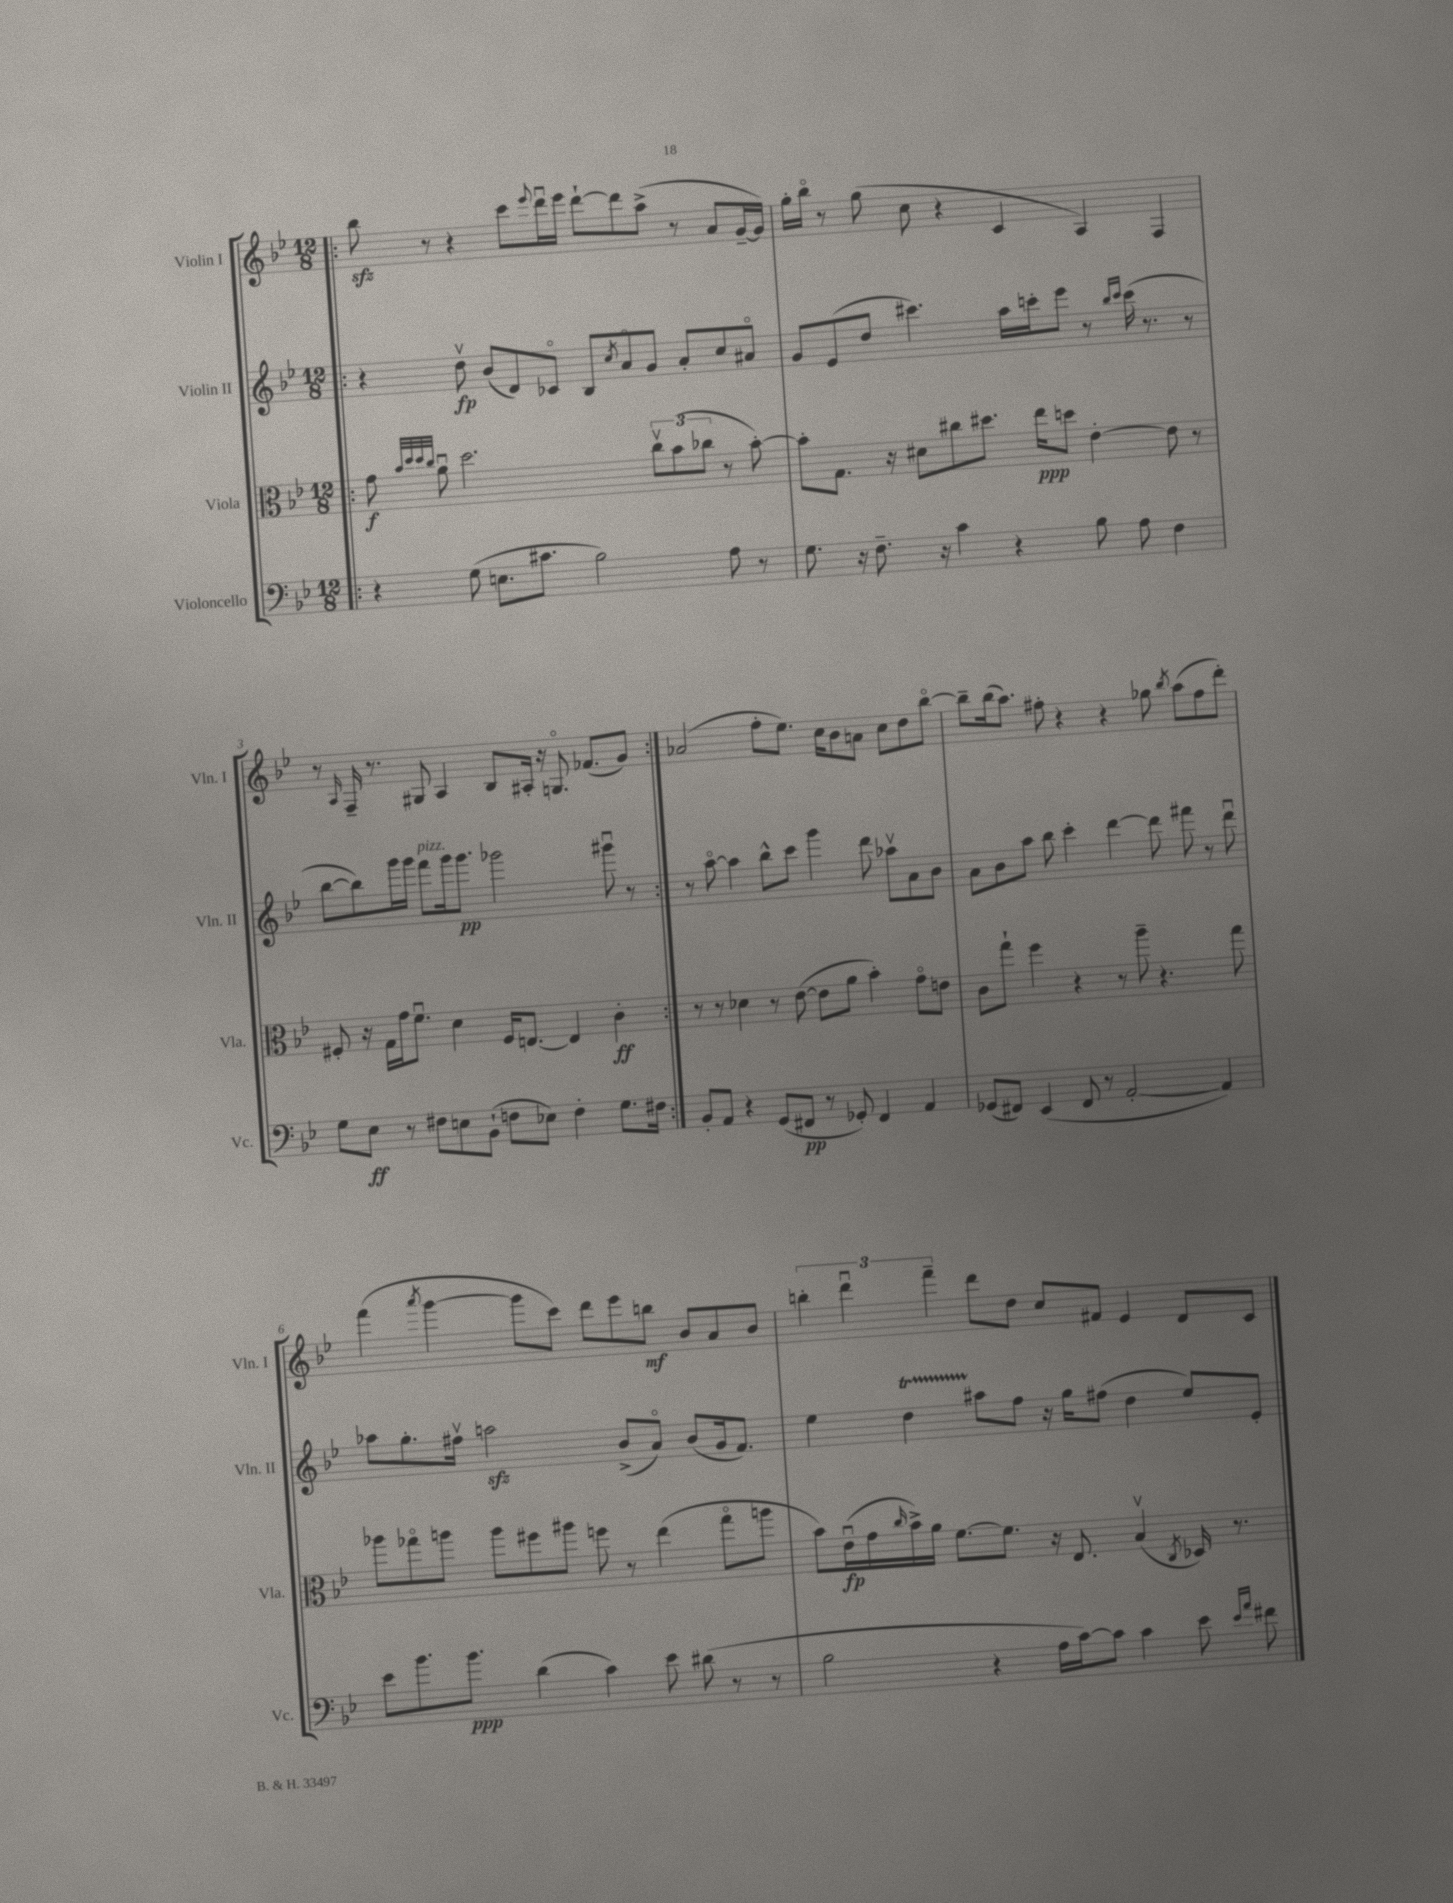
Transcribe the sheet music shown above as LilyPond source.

<<
\new StaffGroup <<
\new Staff = "s0" \with { instrumentName = "Violin I" shortInstrumentName = "Vln. I" } {
    \clef treble \key bes \major \numericTimeSignature \time 12/8
    \repeat volta 2 { \bar ".|:" bes''8\sfz r8 r4 c'''8 \appoggiatura { ees'''8 } d'''16\downbow ees'''16 d'''8~-! d'''8 a''8->( r8 a'8 g'16~-- g'16) |
    g''16-. bes''16\flageolet r8 g''8( c''8 r4 c'4 a4) f4 |
    r8 \grace { a16 } f16-- r8. gis8 a4 bes8 ais16-. r16 g8.\flageolet fes'8.( g'8) | }
    aes'2( f''8-. ees''8.) c''16 bes'8 a'8 c''8 d''8 bes''8~\flageolet |
    bes''8-- bes''16( a''8.) fis''8-. r4 r4 ges''8 \acciaccatura { bes''8 } a''8( fis''8 d'''8-.) |
    f'''4( \acciaccatura { a'''8 } g'''4~ g'''8 c'''8) d'''8 ees'''8 b''8\mf bes'8 a'8 bes'8 |
    \tuplet 3/2 { b''4-. d'''4\downbow f'''4-- } d'''8 d''8 c''8 fis'8 ees'4 d'8 c'8 \bar "|." |
}
\new Staff = "s1" \with { instrumentName = "Violin II" shortInstrumentName = "Vln. II" } {
    \clef treble \key bes \major \numericTimeSignature \time 12/8
    \repeat volta 2 { \bar ".|:" r4 d''8\upbow\fp bes'8( d'8) ces'8\flageolet bes8 \acciaccatura { c''8 } a'8\flageolet g'8 a'8-. c''8 ais'8\flageolet |
    g'8 ees'8( d''8 cis'''4.) a''16 c'''16-. ees'''8 r8 \grace { bes''16 c'''16 } c'''16( r8. r8 |
    bes''8~ bes''8) g'''16 g'''16 f'''8^\markup { \italic "pizz." } g'''16 g'''8.\pp ges'''2 gis'''8\downbow r8 | }
    r8 a''8~\flageolet a''4 bes''8-^ c'''8 g'''4 d'''8 aes''8\upbow a'8 bes'8 |
    a'8 bes'8 a''8 bes''8 c'''4-. d'''4~ d'''8 fis'''8 r8 d'''8\downbow |
    aes''8 g''8.-. fis''16\upbow a''2\sfz bes'8->( a'8\flageolet) bes'8( g'16 f'8.) |
    ees''4 d''4\startTrillSpan ais''8\stopTrillSpan f''8 r16 g''16 fis''8( d''4 ees''8) ees'8-. \bar "|." |
}
\new Staff = "s2" \with { instrumentName = "Viola" shortInstrumentName = "Vla." } {
    \clef alto \key bes \major \numericTimeSignature \time 12/8
    \repeat volta 2 { \bar ".|:" g'8\f \grace { bes'32 d''32 d''32 c''32 } a'8\downbow d''2. \tuplet 3/2 { c''8\upbow bes'8( ces''8 } r8 bes'8~-.) |
    bes'8-. g8. r16 dis'8 cis''8 dis''8. ees''16\ppp d''8 ees'4~-. ees'8 r8 |
    fis8-. r16 g16 g'16 f'8.\downbow d'4 fis16 e8.~ e4 c'4-.\ff | }
    r8 r8 des'4 r8 ees'8~( ees'8 a'8 bes'4-.) g'8\flageolet e'8 |
    c'8 g''8-! f''4 r4 r8 a''8-- r4. g''8 |
    aes''8 ges''8\flageolet a''8 a''8 fis''8 ais''8 f''8 r8 ees''4( ges''8\flageolet a''8 |
    bes'8) ees'16\downbow\fp( g'16 \grace { c''16 } bes'16->) a'16 f'8.~ f'8. r16 ees8. bes4\upbow( \acciaccatura { c8 } des16) r8. \bar "|." |
}
\new Staff = "s3" \with { instrumentName = "Violoncello" shortInstrumentName = "Vc." } {
    \clef bass \key bes \major \numericTimeSignature \time 12/8
    \repeat volta 2 { \bar ".|:" r4 g8( e8. cis'8. bes2) a8 r8 |
    g8. r16 f8.-- r16 c'4 r4 bes8 a8 f4 |
    g8 ees8\ff r8 fis8 e8 bes,8-!( f8 ees8) f4-. g8. fis16 | }
    bes,8-. a,8 r4 g,8( fis,8\pp r8 ges,8-.) fis,4 a,4 |
    ges,8( fis,8) ees,4( fis,8 r8 a,2~-. a,4) |
    ees'8 bes'8. bes'8.\ppp d'4( c'4) ees'8 dis'8( r8 r8 |
    bes2 r4 a16 c'16~) c'8 c'4 ees'8 \grace { ees'16 a'16 } fis'8 \bar "|." |
}
>>
>>
